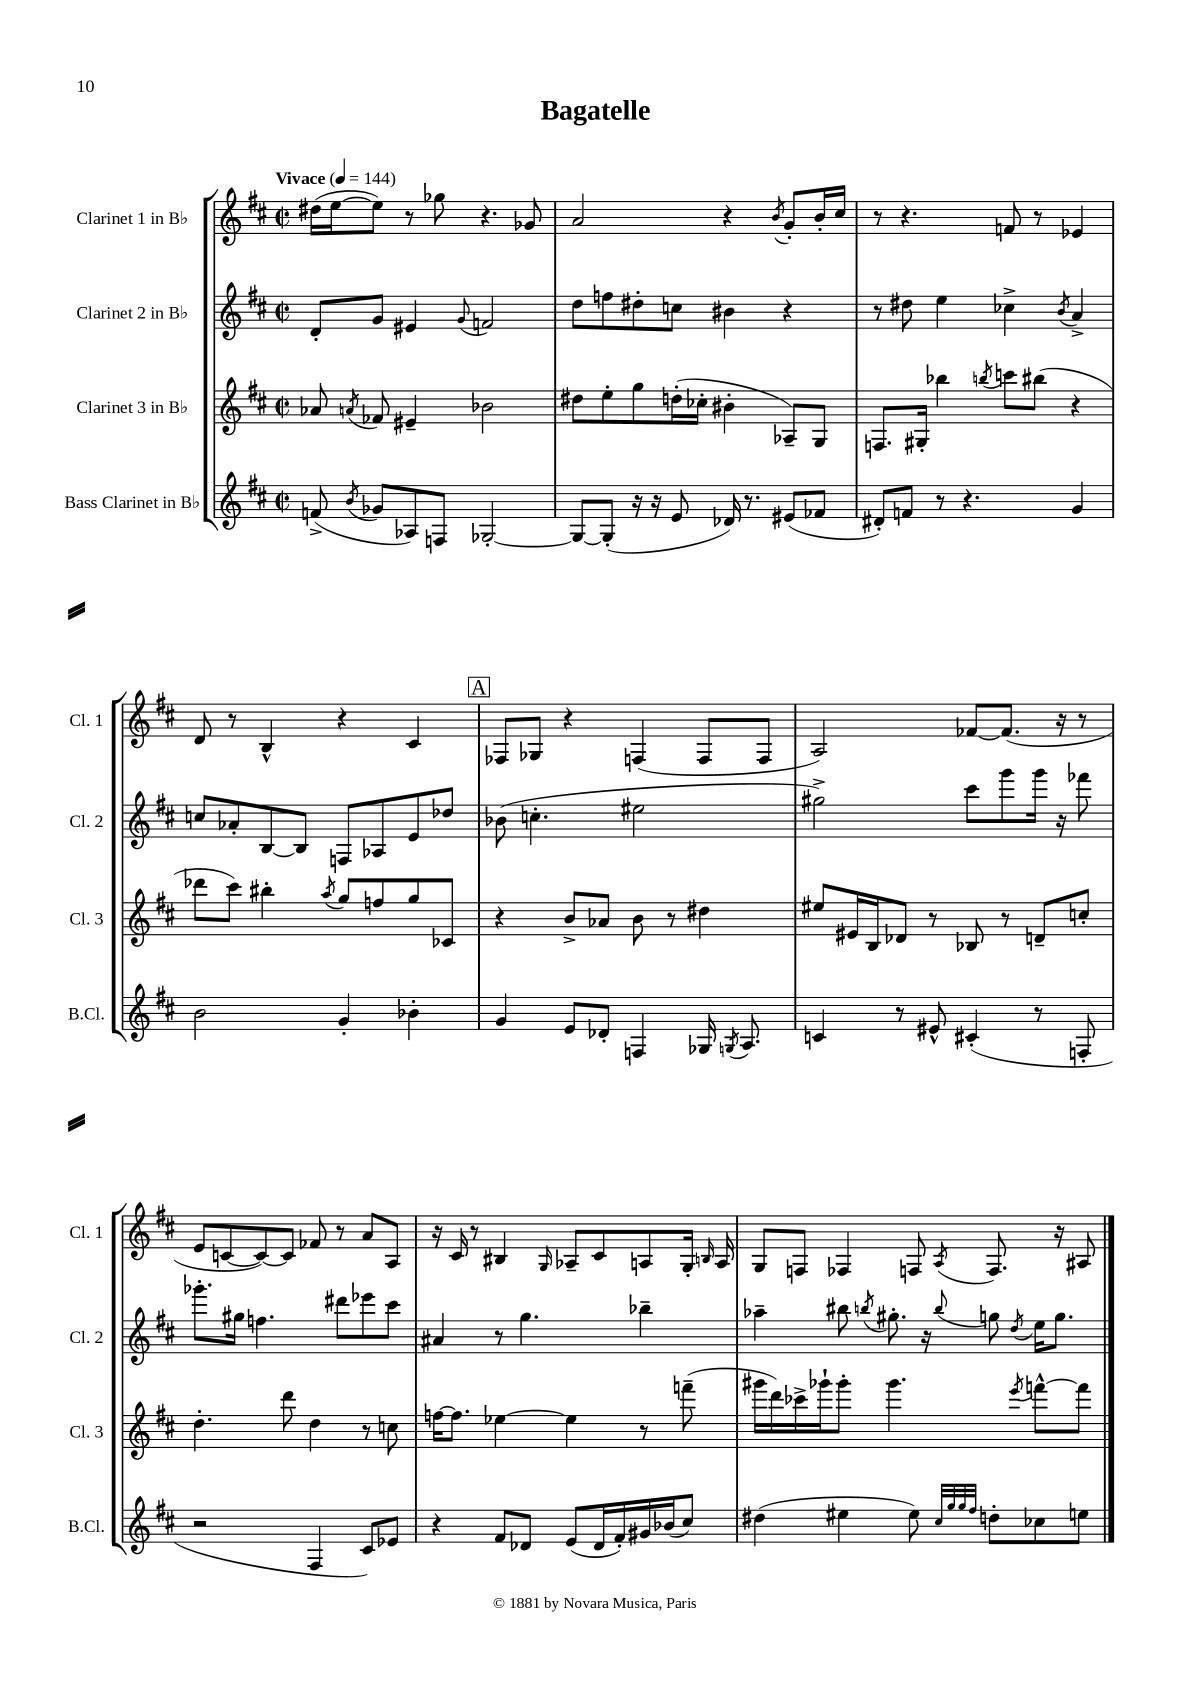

**kern	**kern	**kern	**kern
*part4	*part3	*part2	*part1
*staff4	*staff3	*staff2	*staff1
*I"Bass Clarinet in B♭	*I"Clarinet 3 in B♭	*I"Clarinet 2 in B♭	*I"Clarinet 1 in B♭
*I'B.Cl.	*I'Cl. 3	*I'Cl. 2	*I'Cl. 1
*clefG2	*clefG2	*clefG2	*clefG2
*k[f#c#]	*k[f#c#]	*k[f#c#]	*k[f#c#]
*M2/2	*M2/2	*M2/2	*M2/2
*met(c|)	*met(c|)	*met(c|)	*met(c|)
*MM144	*MM144	*MM144	*MM144
=1	=1	=1	=1
!	!	!	!LO:TX:a:B:t=Vivace
(8fn^/	8a-X/	8d'/L	(16dd#X\LL
.	.	.	[16ee\J
8qb/	8qan/	.	.
8g-X/L	8f-X/	8g/J	8ee\J])
8A-X/)	4e#X~/	4e#X/	8r
8Fn/J	.	.	8gg-X\
.	.	8qqg/	.
[2G-X'/	2b-X\	2fn/	4.r
.	.	.	8g-X/
=2	=2	=2	=2
8G-/L_	8dd#X\L	8dd\L	2a/
(8G-'/J]	8ee'\	8ffn\	.
16r	8gg\	8dd#X'\	.
16r	.	.	.
8e/	(16ddn'\L	8ccn\J	.
.	16cc-X'\JJ	.	.
16d-X/)	4b#X'\	4b#X\	4r
8.r	.	.	.
.	.	.	8qb/
(8e#X/L	8A-X~/L)	4r	8g'/L
8f-X/J	8G/J	.	16b'/L
.	.	.	16cc#/JJ
=3	=3	=3	=3
8d#X'/L)	8.Fn/L	8r	8r
8fn/J	.	8dd#X\	4.r
.	16G#X'/Jk	.	.
8r	4bb-X\	4ee\	.
4.r	.	.	.
.	8qbbn/	.	.
.	8cccn\L	4cc-X^\	8fn/
.	(8bb#X\J	.	8r
.	.	8qb/	.
4g/	4r	4a^/	4e-X/
!!LO:LB:g=z
=4	=4	=4	=4
2b\	8ddd-X\L	8ccn/L	8d/
.	8ccc#\J)	8a-X'/	8r
.	4bb#X'\	[8B/	4B^^/
.	.	8B/J]	.
.	8qaa/	.	.
4g'/	8gg/L	8Fn/L	4r
.	8ffn/	8A-X/	.
4b-X'\	8gg/	8e/	4c#/
.	8c-X/J	8dd-X/J	.
!!LO:REH:place=s1:t=A
=5	=5	=5	=5
4g/	4r	(8b-X\	8F-X/L
.	.	4.ccn'\	8G-X/J
8e/L	8b^/L	.	4r
8d-X'/J	8a-X/J	.	.
4Fn/	8b\	2ee#X\	(4Fn/
.	8r	.	.
16G-X/	4dd#X\	.	8F/L
8qGn/	.	.	.
8.A/	.	.	.
.	.	.	8F/J
=6	=6	=6	=6
4cn/	8ee#X/L	2gg#X^\)	2A/)
.	16e#X/L	.	.
.	16B/J	.	.
8r	8d-X/J	.	.
8e#X^^/	8r	.	.
(4c#X'/	8B-X/	8ccc#\L	[8f-X/L
.	8r	8ggg\	(8.f-/J]
8r	8dn~/L	16ggg\Jk	.
.	.	16r	16r
8Fn'/	8ccn'/J	8fff-X\	8r
!!LO:LB:g=z
=7	=7	=7	=7
2r	4.dd'\	8.ggg-X'\L	8e/L
.	.	.	[8cn/
.	.	16gg#X\Jk	.
.	.	4.ffn\	8c/_)
.	8ddd\	.	8c/J]
4F#/	4dd\	.	8f-X/
.	.	8ddd#X\L	8r
8c#/L)	8r	8eee-X\	8a/L
8e-X/J	8ccn\	8ccc#\J	8A/J
=8	=8	=8	=8
4r	[16ffn\KL	4a#X/	16r
.	8.ff\J]	.	16c#/
.	.	.	8r
8f#/L	[4ee-X\	8r	4B#X/
8d-X/J	.	4.gg\	.
.	.	.	16qqG/
(8e/L	4ee-\]	.	8A-X~/L
16d-/L	.	.	8c#/
16f#'/)	.	.	.
16g#X/	8r	4bb-X~\	8An/
(16b-X/J	.	.	.
8cc#/J)	(8fffn~\	.	16G'/Jk
.	.	.	16qqBn/
.	.	.	16A/
=9	=9	=9	=9
(4dd#X\	16ggg#X\LL	4aa-X~\	8G/L
.	16ddd\)	.	.
.	16ccc-X^\	.	8Fn/J
.	16ggg-X`\J	.	.
4ee#X\	8ggg-'\J	8bb#X\	4F-X/
.	.	8qbbn/	.
.	4.ggg-\	8.gg#X'\	.
8ee#\)	.	.	8Fn/
.	.	16r	.
32qqcc#/LLL	.	.	.
32qqgg/	.	.	.
32qqgg/	.	.	.
32qqff#/JJJ	.	8qqbb/	8qA/
8ddn'\L	.	8ggn\	8.F/
.	8qeee/	8qdd/	.
8cc-X\	[8fffn^^\L	16ee\KL	.
.	.	8.gg\J	16r
8een\J	8fff\J]	.	8A#X/
==	==	==	==
*-	*-	*-	*-
